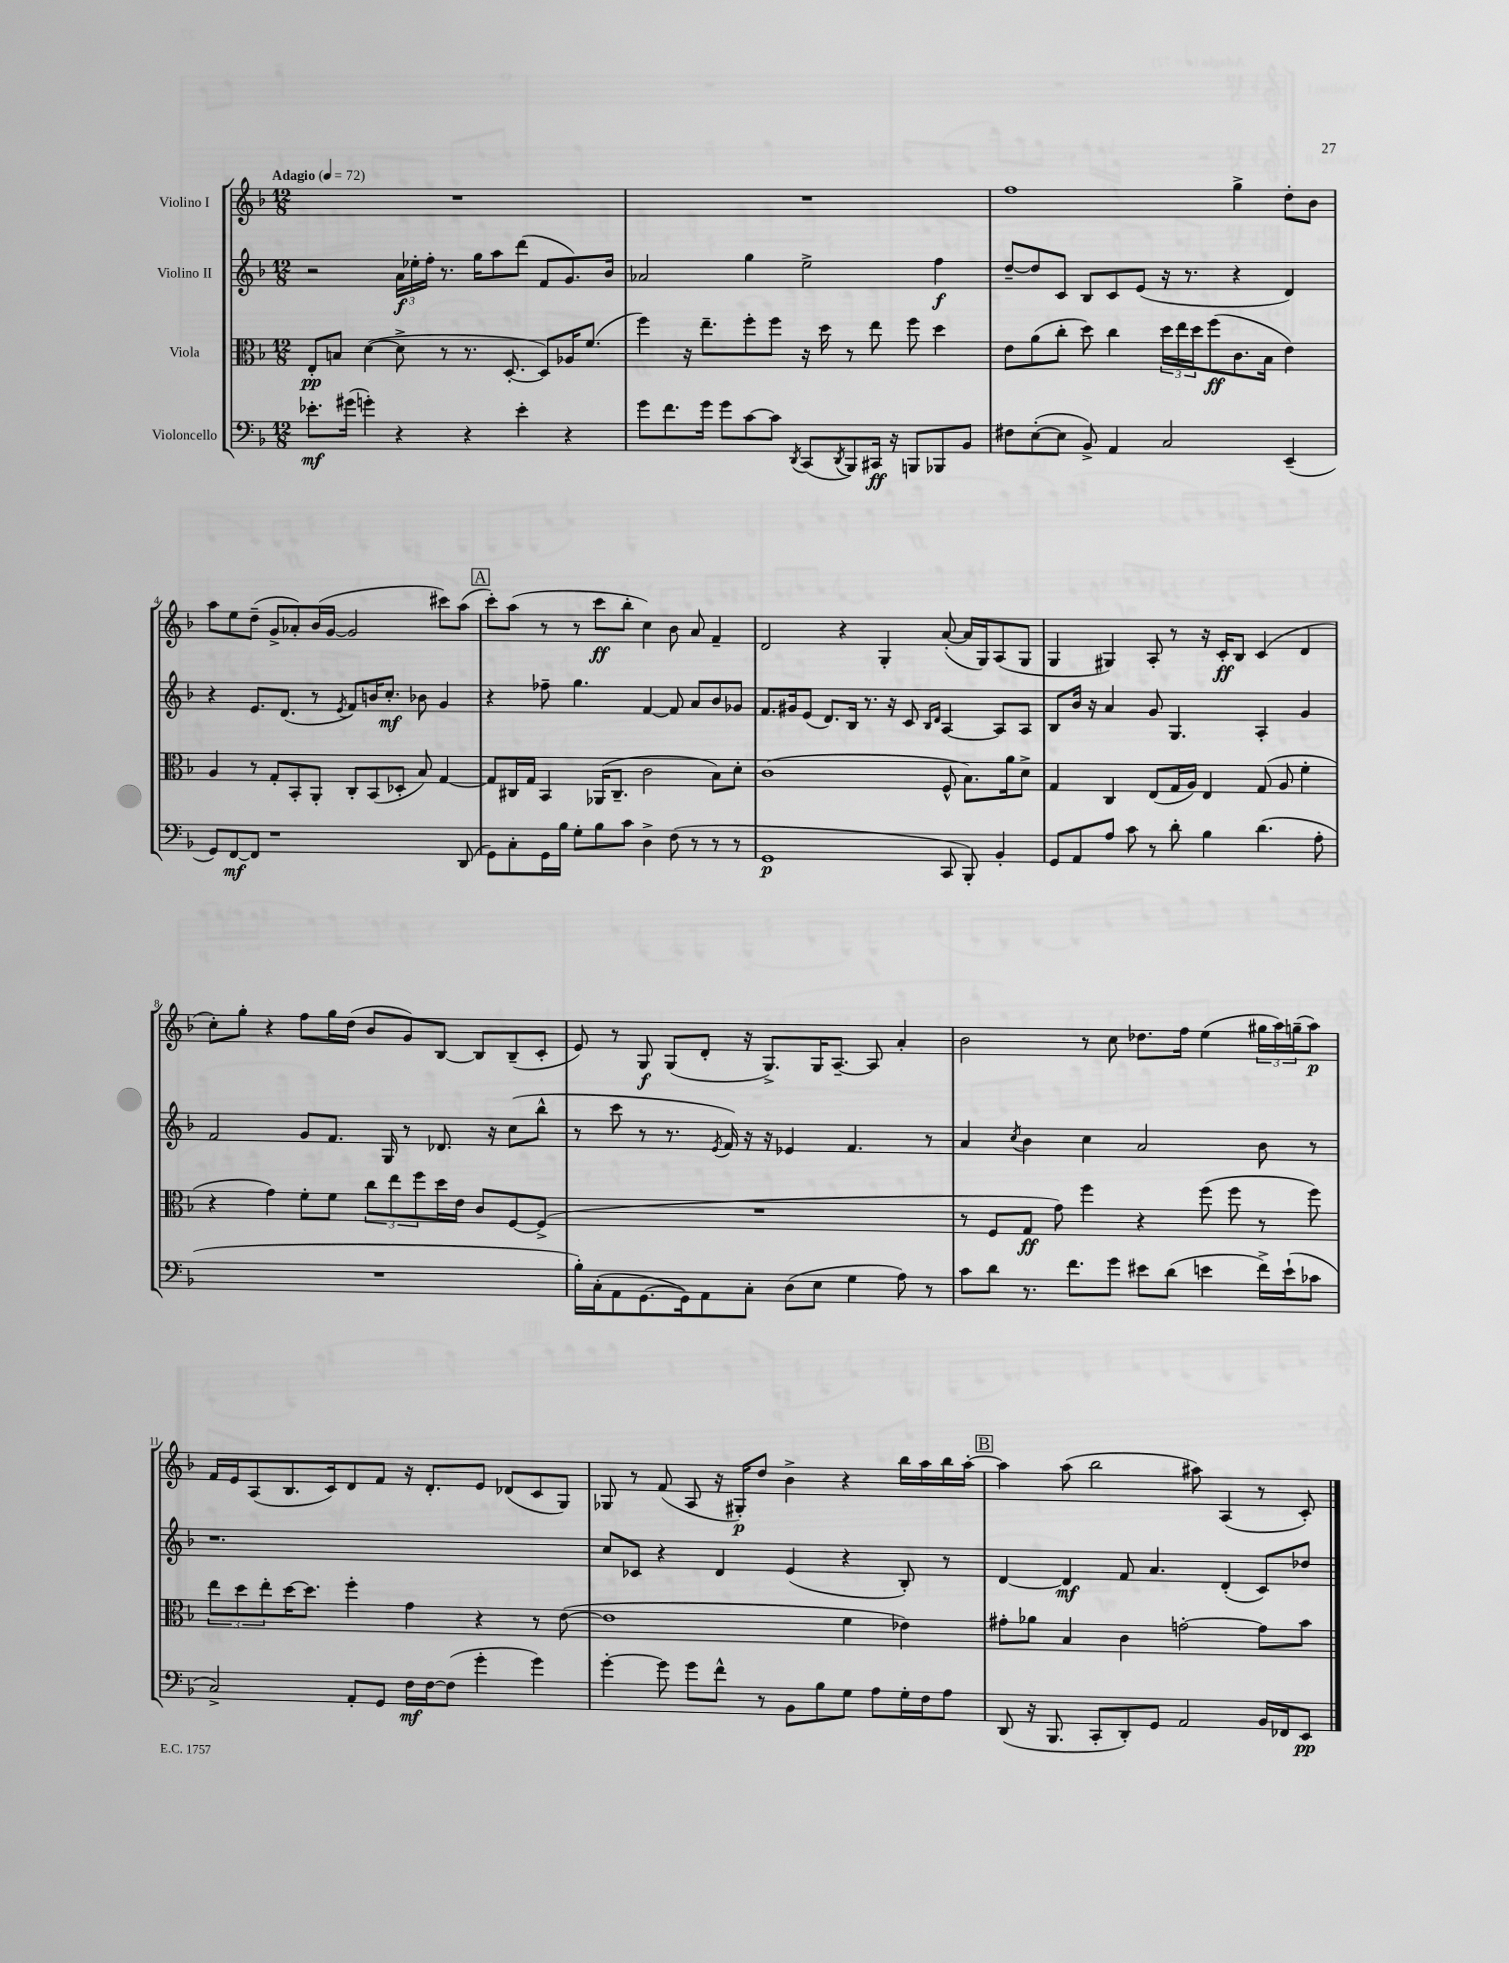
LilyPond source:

<<
\new StaffGroup <<
\new Staff = "s0" \with { instrumentName = "Violino I" } {
    \clef treble \key f \major \numericTimeSignature \time 12/8 \tempo "Adagio" 4 = 72
    R1. |
    R1. |
    f''1 g''4-> d''8-. bes'8 |
    a''8 e''8 d''8--( g'8-> aes'8-.) bes'16( g'16~ g'2 cis'''8) a''8( |
    \mark \markup { \box "A" } c'''8-.) a''8( r8 r8 c'''8\ff bes''8-. c''4) bes'8 a'8 f'4-- |
    d'2 r4 g4-. a'8~-.( a'16 g16) a8( g8 |
    g4 gis4) a8-. r8 r16 c'16-.\ff bes8 c'4( d'4 |
    c''8-.) g''8-. r4 f''8 g''16 d''16( bes'8 g'8) bes8~ bes8 bes8--( c'8-. |
    e'8) r8 g8\f g8( d'8-. r16 g8.->) g16 a8.~-- a8 a'4-. |
    bes'2 r8 c''8 des''8. f''16 e''4( \tuplet 3/2 { gis''16 a''16) g''16--( } a''8\p) |
    f'16 e'16 a8( bes8. c'16) d'8 f'8 r16 d'8.-. e'8 des'8( c'8 g8) |
    ges8 r8 f'8( a8 r16 gis16-.\p) d''8 bes'4-> r4 bes''16 a''16 bes''16 a''16~-. |
    \mark \markup { \box "B" } a''4 a''8( bes''2 ais''8) a4( r8 c'8-.) \bar "|." |
}
\new Staff = "s1" \with { instrumentName = "Violino II" } {
    \clef treble \key f \major \numericTimeSignature \time 12/8
    r2 \tuplet 3/2 { a'16\f ees''16-. f''16-. } r8. g''16 a''8 d'''8( f'8 g'8.) bes'16 |
    aes'2 g''4 e''2-> f''4\f |
    d''8~-- d''8 c'8 bes8 c'8 e'8( r16 r8. r4 d'4) |
    r4 e'8. d'8.( r8 \acciaccatura { e'8 } f'8) b'16 c''8.-.\mf bes'8 g'4 |
    \mark \markup { \box "A" } r4 fes''8-- g''4. f'4~ f'8 a'8 bes'8 ges'8 |
    f'8. gis'16 e'8( d'8.) bes16 r8. r16 c'8 \grace { bes16 d'16 } a4~ a8 a8 |
    bes8 bes'16 r16 a'4 g'8 g4. a4-. g'4 |
    f'2 g'8 f'8. g16 r8 des'8. r16 c''8( bes''8-^ |
    r8 c'''8 r8 r8. \acciaccatura { e'8 } f'16) r16 r16 ees'4 f'4. r8 |
    a'4 \acciaccatura { c''8 } bes'4 c''4 a'2 bes'8 r8 |
    r1. |
    c''8 ces'8 r4 d'4 e'4( r4 bes8-.) r8 |
    \mark \markup { \box "B" } d'4~ d'4\mf f'8 a'4. d'4-.( c'8) des''8 \bar "|." |
}
\new Staff = "s2" \with { instrumentName = "Viola" } {
    \clef alto \key f \major \numericTimeSignature \time 12/8
    e8-.\pp b8 d'4~( d'8-> r8 r8. d8.~-. d8) aes16 f'8.( |
    f''4) r16 e''8.-- f''8-. f''8 r16 d''16 r8 e''8 f''8 d''4 |
    e'8 a'8( c''8-. d''8) c''4 \tuplet 3/2 { d''16 e''16 d''16 } f''8\ff( c'8. bes16 e'4) |
    a4 r8 g8-. bes,8-. a,8-. c8-. bes,8( des8-. bes8) g4~ |
    \mark \markup { \box "A" } g8 cis16 g16 bes,4 aes,16( cis8.-- c'2 bes8) d'8-. |
    c'1( f8-^ bes8.) a'16 d'8-> |
    g4 c4 e8( g16 a16) e4 g8( a8 f'4-. |
    r4 g'4) f'8-. f'8 \tuplet 3/2 { c''8 e''8 f''8 } d''16 e'16 c'8 f8~ f8->( |
    R1. |
    r8 f8 g8\ff g'8) f''4 r4 f''8( f''8 r8 f''8) |
    \tuplet 3/2 { e''8 d''8 e''8-. } d''16~ d''8. f''4-. g'4 r4 r8 e'8~( |
    e'1 f'4 ees'4) |
    \mark \markup { \box "B" } gis'8-. aes'8 bes4 c'4 g'2~-. g'8 bes'8 \bar "|." |
}
\new Staff = "s3" \with { instrumentName = "Violoncello" } {
    \clef bass \key f \major \numericTimeSignature \time 12/8
    ees'8.-.\mf gis'16( g'4-.) r4 r4 ees'4-. r4 |
    g'8 f'8. g'16 g'8 c'8~ c'8 \acciaccatura { d,8 } c,8( \acciaccatura { d,8 } bes,,8) cis,16\ff r16 b,,8 bes,,8 bes,8 |
    fis8 e8~-.( e8 bes,8->) a,4 c2 e,4--( |
    g,8) f,8~\mf f,8 r1 d,8( |
    \mark \markup { \box "A" } g,8) c8-. g,16 bes16 g8-. bes8 c'8 d4-> f8( r8 r8 r8 |
    g,1\p c,8 bes,,8-.) bes,4-. |
    g,8 a,8 a8 c'8 r8 d'8-. bes4 d'4.( a8-. |
    R1. |
    bes16-.) c16-.( a,8 g,8.~ g,16) a,8 c8-. d8( e8 g4 a8) r8 |
    c'8 d'8 r8. f'8. g'8 eis'8 d'8( e'4 f'16->) e'16-!( ces'8 |
    c2->) a,8-. g,8 f16\mf f16~ f8( g'4-. g'4) |
    g'4~-. g'8 g'8 f'8-^ r8 bes,8 bes8 g8 a8 g16-. f16 a8 |
    \mark \markup { \box "B" } d,8( r16 bes,,8. c,8-. d,8-.) g,8 a,2 bes,16 fes,16 e,8\pp \bar "|." |
}
>>
>>
